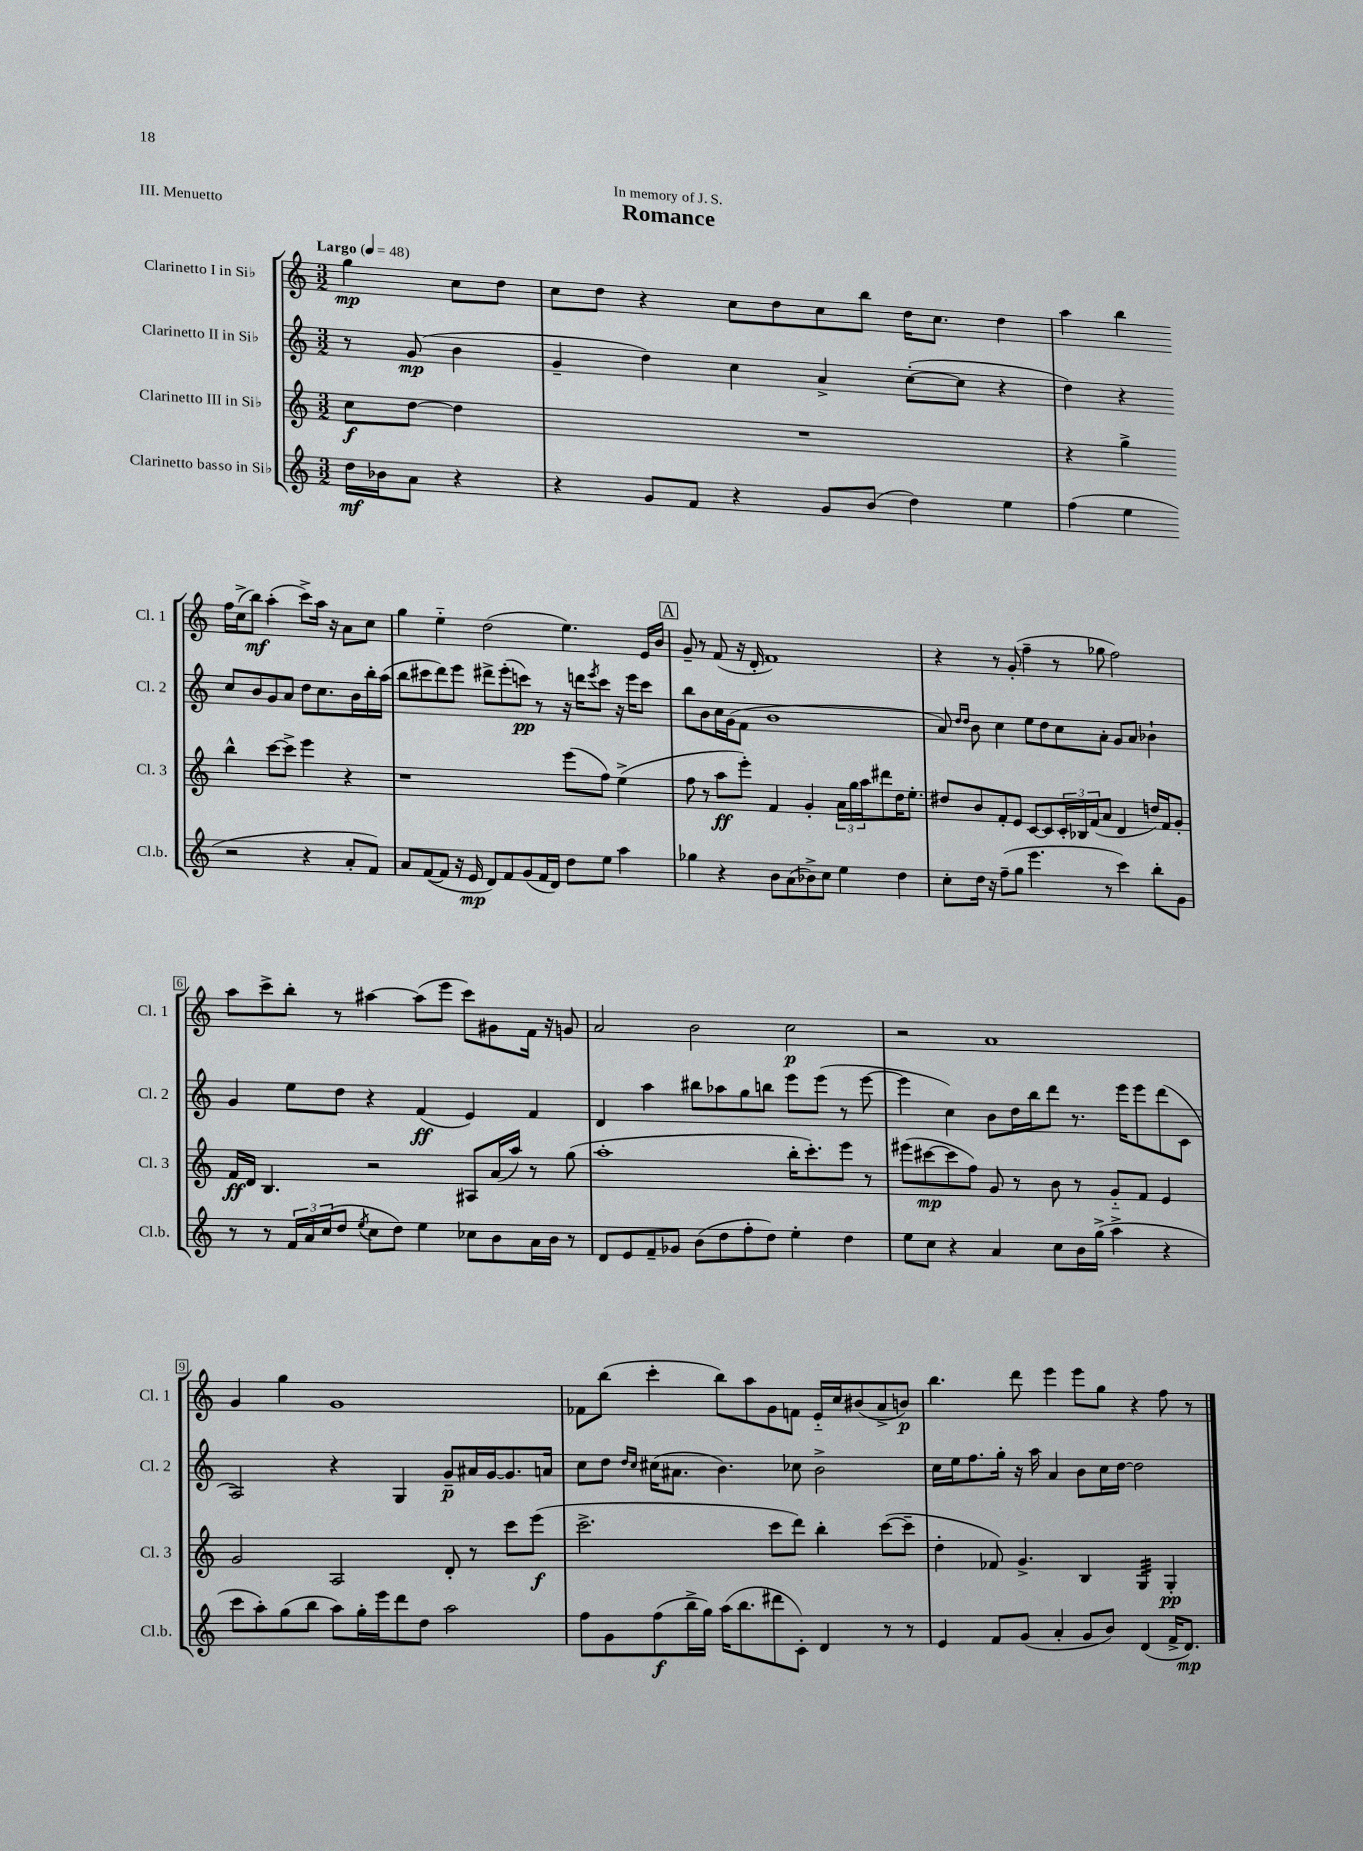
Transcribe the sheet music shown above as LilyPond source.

\header { title = "Romance" dedication = "In memory of J. S." piece = "III. Menuetto" }
<<
\new StaffGroup <<
\new Staff = "s0" \with { instrumentName = "Clarinetto I in Sib" shortInstrumentName = "Cl. 1" } {
    \clef treble \key c \major \numericTimeSignature \time 3/2 \partial 2 \tempo "Largo" 4 = 48
    g''4\mp c''8 d''8 |
    c''8 d''8 r4 c''8 d''8 c''8 b''8 d''16 c''8. d''4 |
    a''4 b''4 f''16 c''16->( b''8\mf) a''4-.( c'''8->) a''16 r16 a'8 c''8 |
    g''4 e''4-_ d''2( e''4.) e'16 b'16 |
    \mark \markup { \box "A" } g'8-- r8 f'8( r16 d'16-. f'1) |
    r4 r8 g'8-.( f''4-- r8 ges''8 f''2) |
    a''8 c'''8-> b''8-. r8 ais''4~ ais''8( e'''8 c'''8) gis'8 f'16 r16 g'8 |
    a'2 b'2 c''2\p |
    r2 a'1 |
    g'4 g''4 g'1 |
    fes'8 b''8( c'''4-. b''8) a''8 g'8 f'8 e'16-_ c''16 bis'8( a'8-> b'8\p) |
    b''4. d'''8 e'''4 e'''8 g''8 r4 f''8 r8 \bar "|." |
}
\new Staff = "s1" \with { instrumentName = "Clarinetto II in Sib" shortInstrumentName = "Cl. 2" } {
    \clef treble \key c \major \numericTimeSignature \time 3/2 \partial 2
    r8 g'8\mp( b'4 |
    g'4-- d''4) c''4 a'4-> c''8~-.( c''8 r4 |
    d''4) r4 c''8 b'8 g'8 a'8 d''8 c''8. b'16 b''16-. a''16( |
    b''8 cis'''8 d'''8) e'''8 dis'''8-> e'''8-.( c'''8\pp) r8 r16 d'''16 \acciaccatura { e'''8 } c'''8 r16 e'''16 c'''8 |
    \mark \markup { \box "A" } b''8 b'8 c''16 g'16( f'8 b'1 |
    a'8) \grace { d''16 d''16 } b'8 c''4 e''8 d''8 c''8 a'8-. g'8 a'8 bes'4-! |
    g'4 e''8 d''8 r4 f'4\ff( e'4) f'4 |
    d'4 a''4 bis''8 aes''8 g''8 b''8 e'''8 e'''8( r8 e'''8~ |
    e'''4 c''4) b'8 d''16 b''16 d'''8 r8. e'''16 e'''8 d'''8( c'8 |
    a2) r4 g4 g'8--\p ais'16 g'16~ g'8. a'16 |
    c''8 d''8 \grace { d''16 c''16 } cis''16( ais'8. b'4.) ces''8 b'2-> |
    c''16 e''16 f''8. g''16-. r16 a''16 a'4 b'8 c''16 d''16~ d''2 \bar "|." |
}
\new Staff = "s2" \with { instrumentName = "Clarinetto III in Sib" shortInstrumentName = "Cl. 3" } {
    \clef treble \key c \major \numericTimeSignature \time 3/2 \partial 2
    c''8\f d''8~ d''4 |
    R1. |
    r4 g''4-> b''4-^ c'''8~ c'''8-> e'''4 r4 |
    r1 e'''8( f''8) e''4->( |
    \mark \markup { \box "A" } f''8 r8 a''8\ff e'''8-.) f'4 g'4-. \tuplet 3/2 { a'16 g''16 a''16 } dis'''8 d''16 e''8.-. |
    dis''8 b'8 f'8-. e'8 c'8~ c'8 \tuplet 3/2 { c'16-. bes16 f'16( } a'8 d'4 d''16) f'16 g'8-. |
    f'16\ff d'16 b4. r2 ais8 a'16( a''16) r8 g''8( |
    a''1-. b''16-. c'''8.-.) e'''8 r8 |
    eis'''8( cis'''8~\mp cis'''8 f''8) g'8 r8 b'8 r8 g'8-_ f'8 e'4 |
    g'2 a2 d'8-. r8 c'''8 e'''8\f( |
    c'''2.-> c'''8 d'''8) b''4-. c'''8~( c'''8-- |
    d''4-. fes'8) g'4.-> b4 g4:32 g4-.\pp \bar "|." |
}
\new Staff = "s3" \with { instrumentName = "Clarinetto basso in Sib" shortInstrumentName = "Cl.b." } {
    \clef treble \key c \major \numericTimeSignature \time 3/2 \partial 2
    d''16\mf bes'16 a'8 r4 |
    r4 g'8 f'8 r4 g'8 b'8( d''4) e''4 |
    f''4( e''4 r2 r4 a'8-. f'8) |
    a'8 f'8~( f'8 r16 e'16\mp d'8) f'8 g'8( f'16 d'16) d''8 e''8 a''4 |
    \mark \markup { \box "A" } ges''4 r4 b'8 a'8( bes'8->) c''8 e''4 d''4 |
    c''8-. d''16 r16 f''8--( g''8 e'''4. r8 c'''4) b''8-. g'8 |
    r8 r8 \tuplet 3/2 { f'16 a'16 c''16( } d''8 \acciaccatura { e''8 } c''8 d''8) e''4 ces''8 b'8 a'16 b'16 r8 |
    d'8 e'8 f'8-- ges'8 b'8( d''8 f''8-. d''8) e''4-. d''4 |
    e''8 c''8 r4 a'4 c''8 b'16 g''16->( a''4-> r4 |
    c'''8 a''8-.) g''8( b''8 a''8) g''16-. e'''16 d'''8 d''8 a''2 |
    f''8 g'8 f''8\f( b''16-> g''16) a''16( b''8. dis'''8 c'8-.) d'4 r8 r8 |
    e'4 f'8 g'8( a'4-. g'8 b'8) d'4( f'16-> d'8.\mp) \bar "|." |
}
>>
>>
\layout { \context { \Score \override BarNumber.stencil = #(make-stencil-boxer 0.1 0.3 ly:text-interface::print) } }
